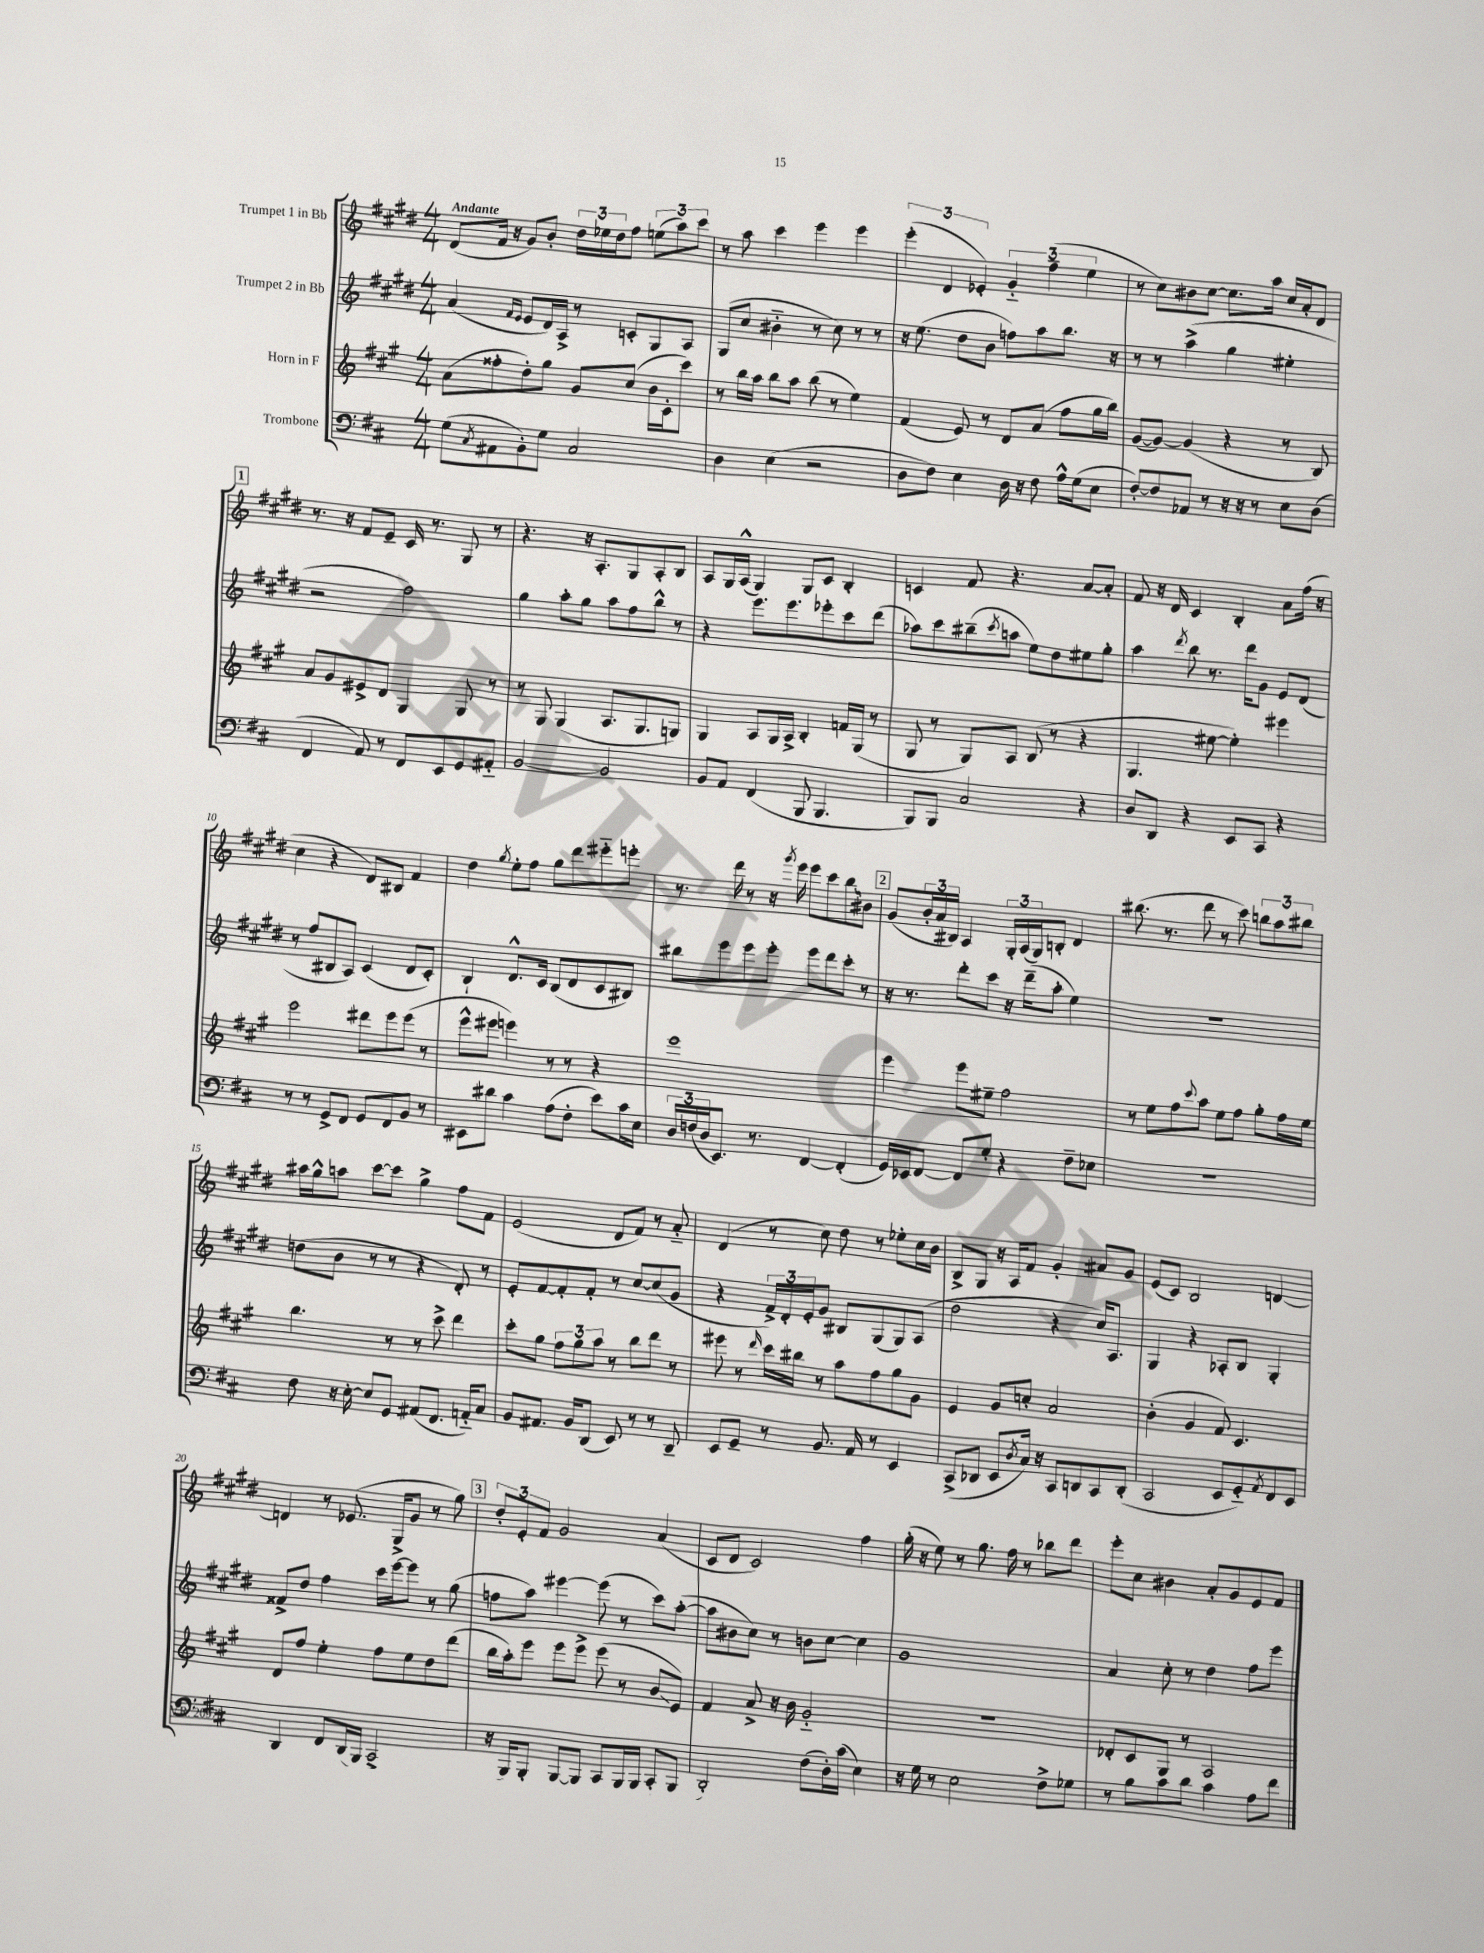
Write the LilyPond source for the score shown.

<<
\new StaffGroup <<
\new Staff = "s0" \with { instrumentName = "Trumpet 1 in Bb" } {
    \clef treble \key e \major \numericTimeSignature \time 4/4 \tempo "Andante"
    dis'8( fis'16 r16 gis'8) b'8-. \tuplet 3/2 { dis''16 ees''16 dis''16 } fis''8 \tuplet 3/2 { e''8( a''8) cis'''8 } |
    r8 a''8 cis'''4 e'''4 e'''4 |
    \tuplet 3/2 { e'''4-.( dis'4 ees'4-.) } \tuplet 3/2 { gis'4-_ fis''4--( e''4 } |
    r8 cis''8) bis'8 cis''8~ cis''8. a''16 cis''16 a'16-. dis'8 |
    \mark \markup { \box "1" } r8. r16 fis'8 e'8-- cis'16 r8. gis8 r8 |
    r4. r16 a8.-. gis8 a8-. b8 |
    a8 gis16 a16-^( gis4) gis8 cis'8 b4-. |
    c'4 fis'8 r4. a'8~ a'8-. |
    fis'8 r16 dis'16 cis'4 b4-. a'8 fis''16( r16 |
    cis''4 r4 dis'8) bis8 fis'4 |
    dis''4 \acciaccatura { gis''8 } e''8-. fis''8 gis''8 dis'''8 eis'''8-_ e'''8-. |
    r8. dis'''16 r8 r16 \acciaccatura { gis'''8 } e'''16 e'''8 cis'''8 \once \override Glissando.style = #'zigzag b''8\glissando bis'8 |
    \mark \markup { \box "2" } gis'8( \tuplet 3/2 { b'16-. a'16 bis16) } a4 \tuplet 3/2 { gis16-. a16( gis16) } b8-. dis'4 |
    bis''8.( r8. dis'''8 r8 cis'''8) \tuplet 3/2 { b''8 a''8 bis''8 } |
    ais''16 gis''16-^ a''8 cis'''8~ cis'''8 gis''4-> fis''8 fis'8 |
    e'2( dis'8 fis'8) r8 a'8-_ |
    dis'4( r8 cis''8) dis''8 r8 ees''8-. cis''16 b'16 |
    b8-> gis8 r16 a16 fis'8 gis'4-. ais'8 gis'8 |
    e'8( cis'8) b2 d'4~ |
    d'4 r8 ees'8.( gis16-> gis'8 r8 gis''8) |
    \mark \markup { \box "3" } \tuplet 3/2 { dis''8-. e'8-. fis'8 } gis'2 a'4( |
    cis'8 dis'8 cis'2) fis''4 |
    gis''16-.( r16 e''8) r8 gis''8. fis''16 r8 bes''8 dis'''8 |
    e'''8-. cis''8 bis'4 a'8-. gis'8 e'8 fis'8 \bar "|." |
}
\new Staff = "s1" \with { instrumentName = "Trumpet 2 in Bb" } {
    \clef treble \key e \major \numericTimeSignature \time 4/4
    a'4( \grace { fis'16 e'16 } e'8 dis'16) a16-> r8 c'8-. gis8 a8 |
    gis8( cis''8 bis'4-_ r8 cis''8) r8 r8 |
    r16 e''8.( dis''8 b'8 f''8) a''8 b''8. r16 |
    r8 r8 a''4->( gis''4 eis''4-. |
    \mark \markup { \box "1" } r2 fis''2) |
    gis''4 a''8-. gis''8 a''8 fis''8 b''8-^ r8 |
    r4 e'''8. e'''8. ees'''8-. cis'''8 dis'''8( |
    aes''8) cis'''8 bis''8--( \acciaccatura { cis'''8 } a''8 e''8) dis''8 eis''8 gis''8-. |
    a''4 \acciaccatura { dis'''8 } b''8 r8. dis'''16 gis'8 e'8 dis'8( |
    r8 fis''8 bis8 a8) cis'4( dis'8 cis'8-.) |
    b4-! dis'8.-^ cis'16 b8( dis'8 cis'8 bis8) |
    bis''8 e'''8 e'''8 e'''8-. e'''8 dis'''8 cis'''8-. r8 |
    \mark \markup { \box "2" } r16 r8. dis'''8-. cis'''8 r16 dis'''16--( a''8-. e''4) |
    r1 |
    d''8( b'8 r8 r8 r4 dis'8-.) r8 |
    e'8-. fis'8~ fis'8-. fis'8-. r8 cis''8~ cis''8( gis'8 |
    r4 \tuplet 3/2 { fis'16->) dis'16-. e'16-. } gis'8 bis8 gis8( gis8) a8( |
    dis''2 r4 cis''16) a8. |
    gis4 r4 aes8-. b8 gis4-. |
    fisis'8-> dis''8 fis''4 cis'''16 e'''16~ e'''8 r8 gis''8( |
    \mark \markup { \box "3" } f''8 a''8) eis'''4~ eis'''8( r8 cis'''8) a''8~-.( |
    a''8 bis'8 cis''8) r8 b'8 cis''8~ cis''4 |
    gis'1 |
    a'4 cis''8-. r8 dis''4 fis''8 e'''8 \bar "|." |
}
\new Staff = "s2" \with { instrumentName = "Horn in F" } {
    \clef treble \key a \major \numericTimeSignature \time 4/4
    a'8( fisis''8-. d''8-.) gis''8 gis'8 cis''8( b'16 cis'16-. cis'''8) |
    r8 b''16 a''16 b''8 a''8 b''8( r8 e''4) |
    fis'4( e'8) r8 d'8 a'8( fis''8 gis''16 b''16) |
    gis'8~( gis'8~) gis'4( r4 r8 b8) |
    \mark \markup { \box "1" } a'8 gis'8 eis'8-> d'8 gis4 gis8 r8 |
    r8 gis8 gis4( a8. gis8. g8) |
    gis4 a8 gis16 a16-> b4-. f'16 gis16( r8 |
    gis8 r8 gis8) a8 b8( r8 r4 |
    gis4. eis''8~ eis''4-.) eis'''4 |
    e'''2 dis'''8 e'''8 e'''8( r8 |
    e'''8-^ eis'''8 e'''4) r8 r8 r4 |
    e'''1 |
    \mark \markup { \box "2" } e'''4 e'''8 eis''8-- fis''2 |
    r8 e''8 fis''8 \appoggiatura { cis'''8 } a''8 e''8 fis''8 gis''8-. fis''16 e''16 |
    b''4. r8 r8 cis'''8-> d'''4 |
    cis'''8-. gis''8 \tuplet 3/2 { fis''8 gis''8 a''8 } r8 b''8 d'''8 r8 |
    eis'''8 r8 \grace { d'''16 } cis'''16 bis''16 r8 a''8 fis''8 gis''8 gis'8 |
    e'4 gis'8 c''8-. a'2 |
    b'4-.( gis'4 fis'8) cis'4. |
    d'8 fis''8 e''4-. fis''8 e''8 d''8 d'''8( |
    \mark \markup { \box "3" } b''16 a''16-.) e'''8 e'''8 e'''8-> e'''8( r8 b'8\glissando e'8) |
    fis'4 a'8-> r16 b'16 gis'2-_ |
    R1 |
    des'8-. cis'8 gis8 r8 a2 \bar "|." |
}
\new Staff = "s3" \with { instrumentName = "Trombone" } {
    \clef bass \key d \major \numericTimeSignature \time 4/4
    g8( \acciaccatura { cis8 } ais,8 b,8-.) g8 cis2 |
    d4 e4( r2 |
    d8 fis8) e4 d16 r16 fis8 a16-^ g16( e8 |
    fis8~-.) fis8 aes,8 r8 r16 r16 r8 e8 d8( |
    \mark \markup { \box "1" } fis,4 a,8) r8 fis,8 e,8 g,8 ais,8-_ |
    b,2~ b,2 |
    b,8 a,8 fis,4( b,,8 b,,4. |
    b,,8) b,,8 cis2 r4 |
    d8 d,8 r4 e,8 cis,8 r4 |
    r8 r8 g,8-> fis,8 g,8 fis,8 b,8 r8 |
    eis,8 dis'8 cis'4 a8( fis8-. e'8) cis'16 e16 |
    \tuplet 3/2 { d16 f16( d16 } e,8.) r8. fis,4~ fis,4-.( |
    \mark \markup { \box "2" } g,16) ees,16 fis,8~ fis,8 g8-. r4 fis8-- ees8 |
    R1 |
    fis8 r16 e16~-. e8 g,8 ais,8( fis,8. a,16-_) cis8 |
    b,8 ais,8. b,16 d,8( e,8) r8 r8 d,8-- |
    e,8 g,8-- r8 b,8. a,16 r8 e,4 |
    cis,8->( des,8 e,8 \acciaccatura { d8 } cis16) r16 cis,8 d,8 cis,8 d,8-.( |
    cis,2 e,8 g,8-_) \acciaccatura { a,8 } fis,8 e,8 |
    d,4 fis,8 d,16( b,,16 cis,2-> |
    \mark \markup { \box "3" } r16 b,,16) b,,8-. b,,8~ b,,8 cis,8 b,,16 b,,16 cis,8-.( b,,8 |
    d,2-.) fis8( d16-.) cis'16( e4) |
    r16 g16 r8 e2 fis8-> ges8 |
    r8 b8 cis'8 d'8 cis'4 a8 fis'8 \bar "|." |
}
>>
>>
